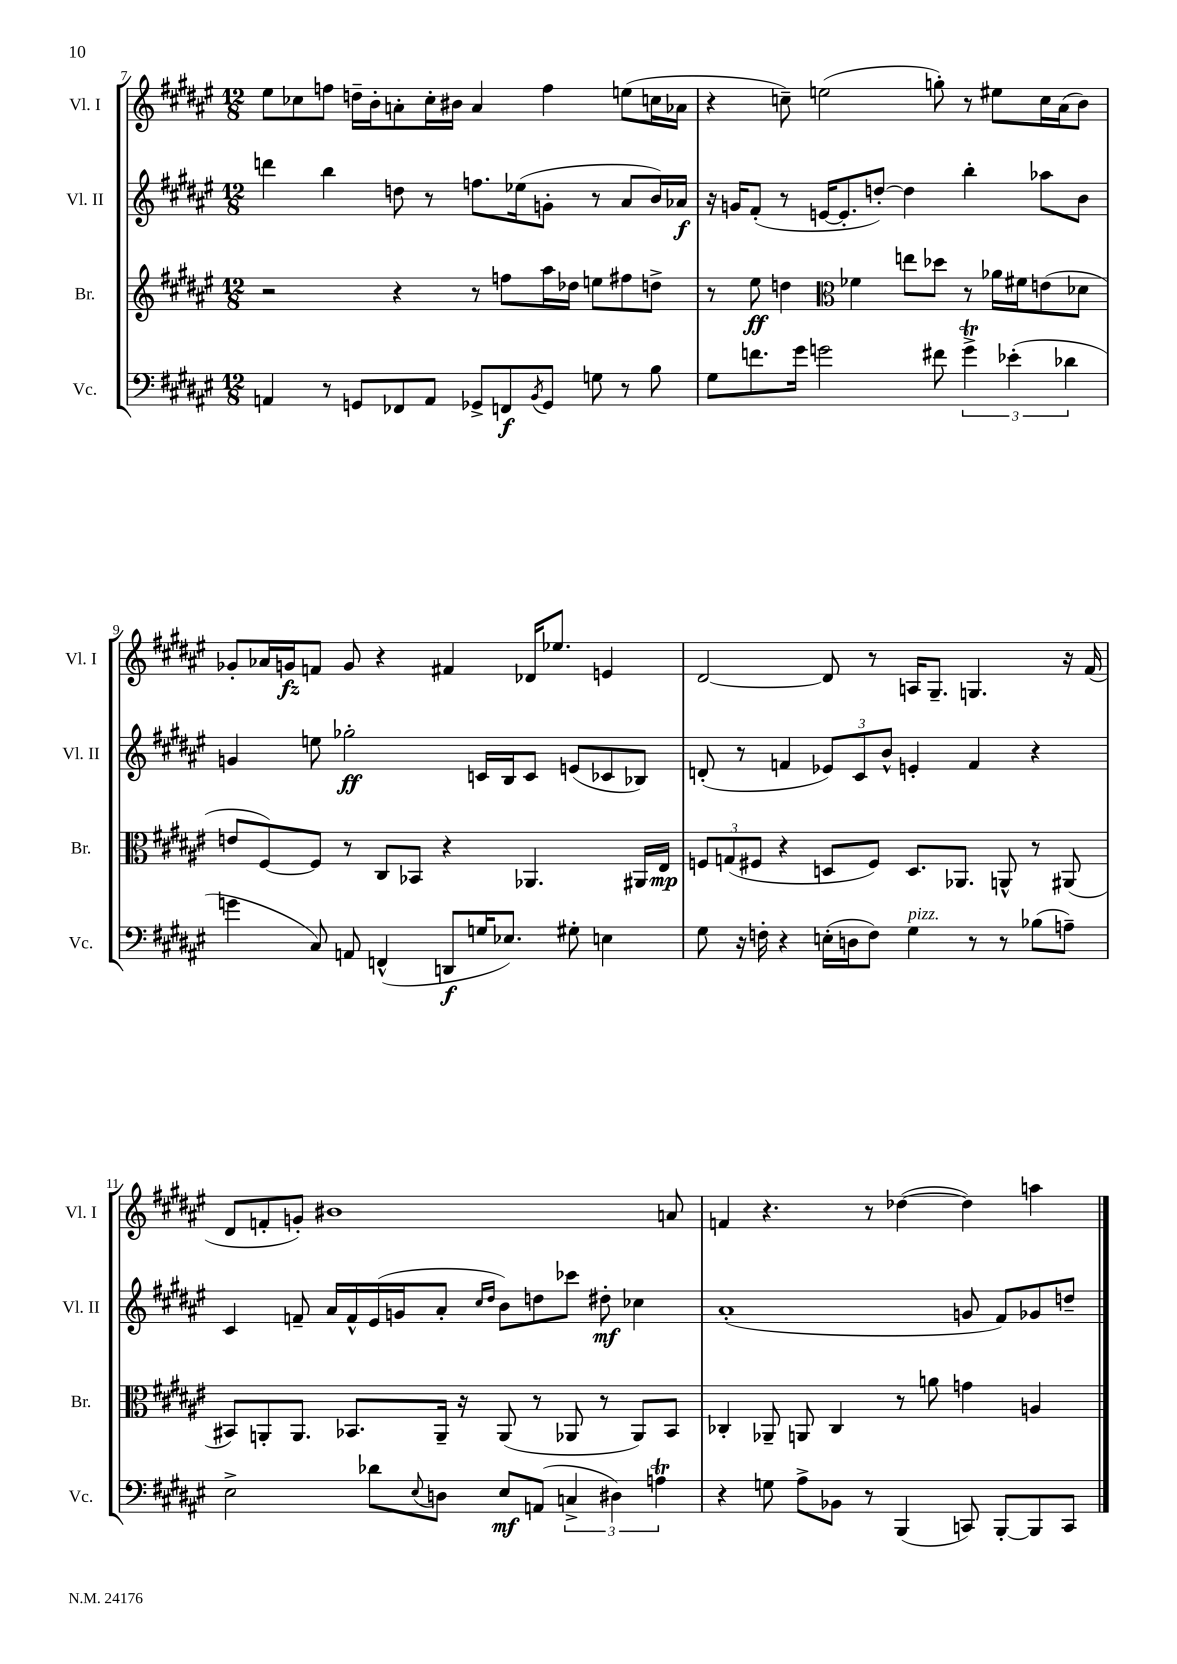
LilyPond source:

<<
\new StaffGroup <<
\new Staff = "s0" \with { instrumentName = "Vl. I" shortInstrumentName = "Vl. I" } {
    \clef treble \key fis \major \numericTimeSignature \time 12/8
    eis''8 ces''8 f''8 d''16-- b'16-. a'8-. ces''16-. bis'16 a'4 f''4 e''8( c''16 aes'16 |
    r4 c''8--) e''2( g''8-.) r8 eis''8 c''16 ais'16( b'8) |
    ges'8-. aes'16 g'16\fz f'8 g'8 r4 fis'4 des'16 ees''8. e'4 |
    dis'2~ dis'8 r8 a16 gis8.-- g4. r16 fis'16( |
    dis'8 f'8-. g'8-.) bis'1 a'8 |
    f'4 r4. r8 des''4~( des''4) a''4 \bar "|." |
}
\new Staff = "s1" \with { instrumentName = "Vl. II" shortInstrumentName = "Vl. II" } {
    \clef treble \key fis \major \numericTimeSignature \time 12/8
    d'''4 b''4 d''8 r8 f''8. ees''16( g'8-. r8 ais'8 b'16) aes'16\f |
    r16 g'16 fis'8-.( r8 e'16~ e'8.-. d''8~-.) d''4 b''4-. aes''8 b'8 |
    g'4 e''8 ges''2-.\ff c'16 b16 c'8 e'8( ces'8 bes8) |
    d'8-.( r8 f'4 \tuplet 3/2 { ees'8) cis'8 b'8-^ } e'4-. f'4 r4 |
    cis'4 f'8-- ais'16 f'16-^ eis'16( g'16 ais'8-. \grace { cis''16 dis''16 } b'8) d''8 ces'''8 dis''8-.\mf ces''4 |
    ais'1-.( g'8 fis'8) ges'8 d''8-- \bar "|." |
}
\new Staff = "s2" \with { instrumentName = "Br." shortInstrumentName = "Br." } {
    \clef treble \key fis \major \numericTimeSignature \time 12/8
    r2 r4 r8 f''8 ais''16 des''16 e''8 fis''8 d''8-> |
    r8 eis''8\ff d''4 \clef alto fes'4 e''8 des''8 r8 aes'16 fis'16 e'8( des'8 |
    e'8 fis8~) fis8 r8 cis8 bes,8 r4 aes,4. ais,16 eis16\mp |
    \tuplet 3/2 { f8 g8( fis8 } r4 d8 fis8) d8. aes,8. a,8-^ r8 ais,8( |
    bis,8) a,8-. a,8. bes,8. a,16-- r16 a,8( r8 aes,8 r8 aes,8) bes,8 |
    ces4-. aes,8-- a,8 ces4 r8 a'8 g'4 a4 \bar "|." |
}
\new Staff = "s3" \with { instrumentName = "Vc." shortInstrumentName = "Vc." } {
    \clef bass \key fis \major \numericTimeSignature \time 12/8
    a,4 r8 g,8 fes,8 a,8 ges,8-> f,8\f \acciaccatura { b,8 } ges,8 g8 r8 b8 |
    gis8 f'8. gis'16 g'2 fis'8 \tuplet 3/2 { g'4->\trill ees'4-.( des'4 } |
    g'4 cis8) a,8 f,4-^( d,8\f g16 ees8.) gis8-. e4 |
    gis8 r16 f16-. r4 e16-.( d16 f8) gis4^\markup { \italic "pizz." } r8 r8 bes8( a8--) |
    eis2-> des'8 \appoggiatura { eis8 } d8 eis8\mf a,8( \tuplet 3/2 { c4-> dis4) a4\trill } |
    r4 g8 ais8-> bes,8 r8 b,,4( c,8) b,,8~-. b,,8 c,8 \bar "|." |
}
>>
>>
\layout { \context { \Score currentBarNumber = #7 } }
